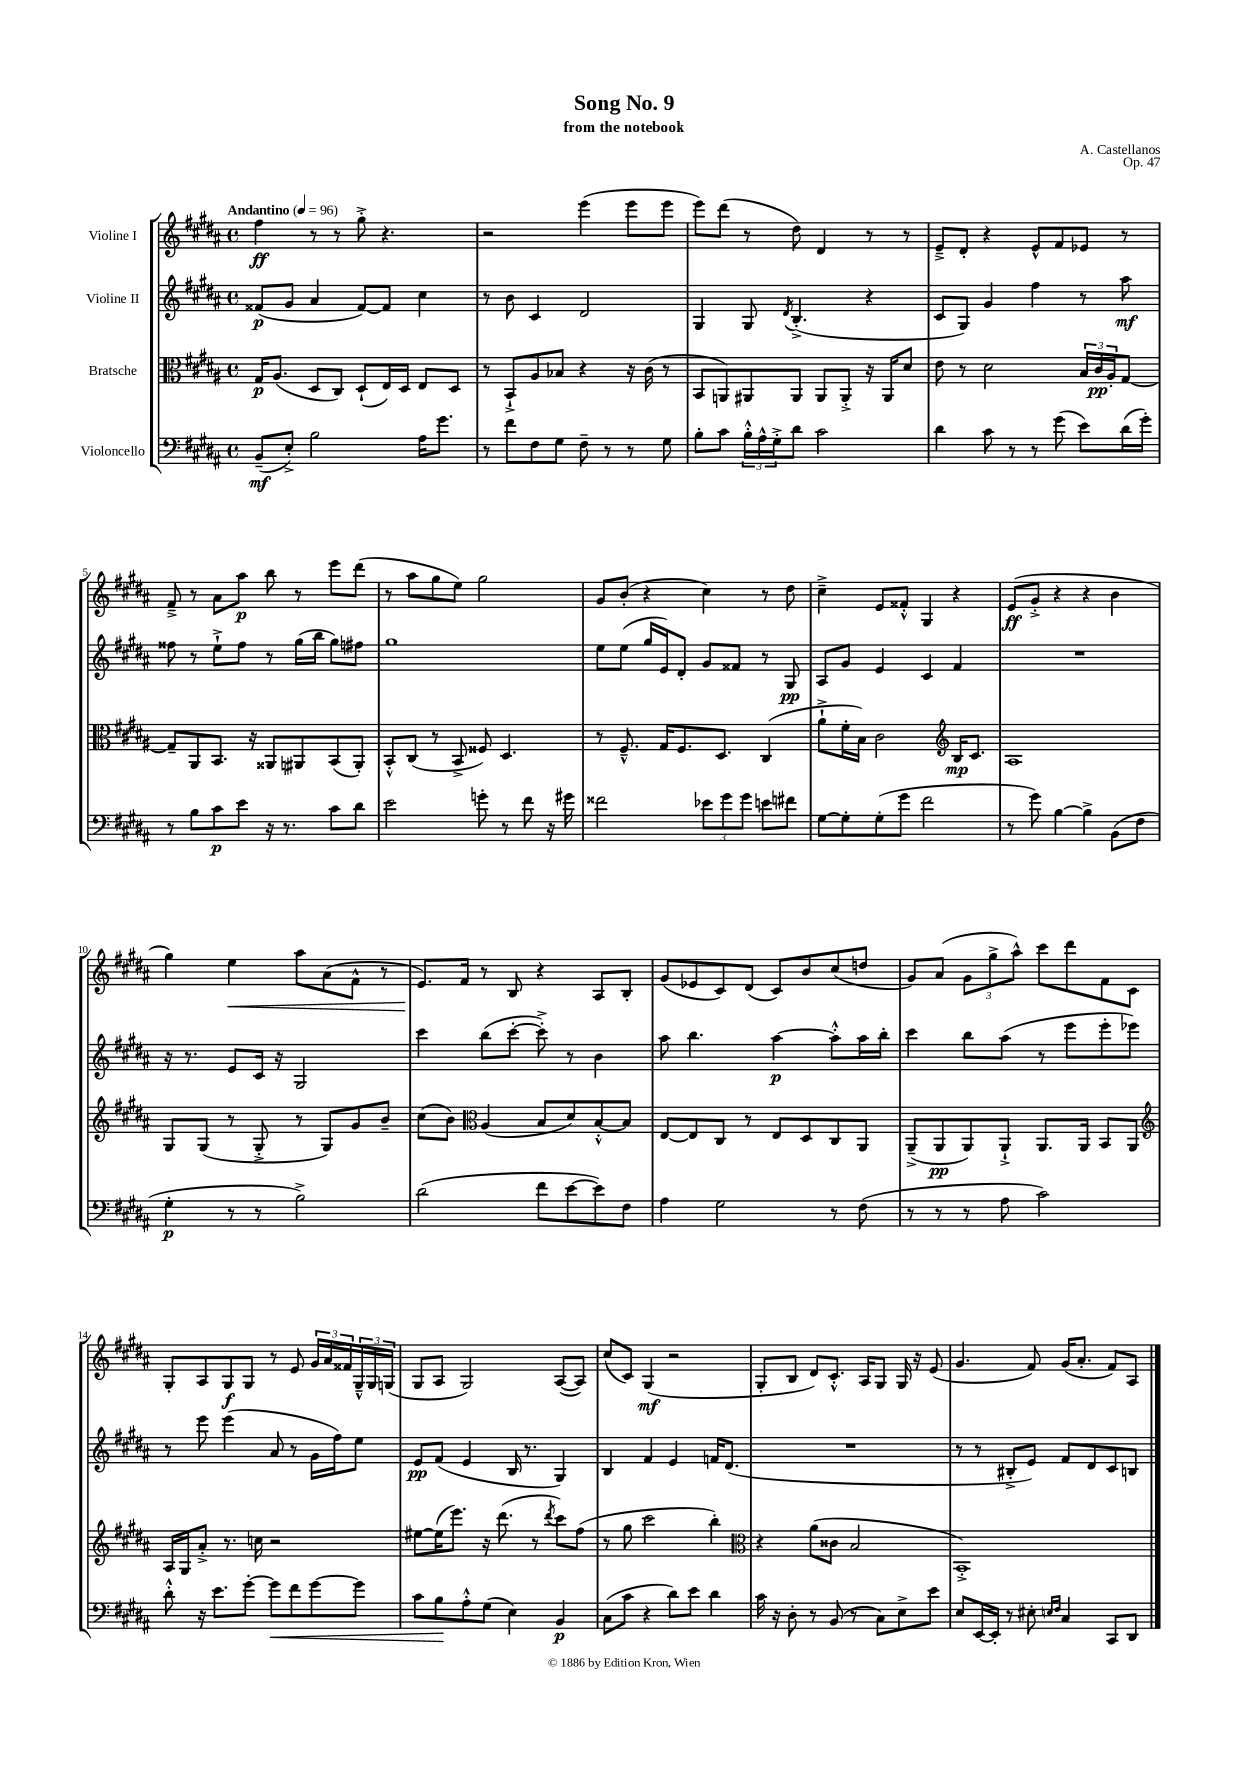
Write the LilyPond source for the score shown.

\header { title = "Song No. 9" composer = "A. Castellanos" subtitle = "from the notebook" opus = "Op. 47" }
<<
\new StaffGroup <<
\new Staff = "s0" \with { instrumentName = "Violine I" } {
    \clef treble \key b \major \defaultTimeSignature \time 4/4 \tempo "Andantino" 4 = 96
    fis''4\ff r8 r8 gis''8-.-> r4. |
    r2 e'''4( e'''8 e'''8 |
    e'''8) dis'''8( r8 dis''8) dis'4 r8 r8 |
    e'8---> dis'8-. r4 e'8-^ fis'8 ees'8 r8 |
    fis'8---> r8 ais'8 ais''8\p b''8 r8 e'''8 dis'''8( |
    r8 ais''8 gis''8 e''8) gis''2 |
    gis'8 b'8-.( r4 cis''4) r8 dis''8 |
    cis''4---> e'8 fisis'8-.-^ gis4 r4 |
    e'8\ff( gis'8-.-> r4 r4 b'4 |
    gis''4) e''4\< ais''8 ais'8( fis'8-^ r8 |
    e'8.\!) fis'16 r8 b8 r4 ais8 b8-. |
    gis'8( ees'8 cis'8) dis'8( cis'8) b'8 cis''8( d''8 |
    gis'8) ais'8( \tuplet 3/2 { gis'8 gis''8-> ais''8-^) } cis'''8 dis'''8 fis'8 cis'8 |
    gis8-. ais8 gis8\f gis8 r8 e'8 \tuplet 3/2 { gis'16 ais'16 fisis'16 } \tuplet 3/2 { gis16---^ gis16 g16( } |
    gis8 ais8 gis2) ais8~( ais8) |
    cis''8( cis'8) gis4\mf( r2 |
    gis8-. b8 dis'8) cis'8.-.-^ ais16 gis8 gis16 r16 e'8( |
    gis'4. fis'8) gis'16( ais'8.-. fis'8) ais8 \bar "|." |
}
\new Staff = "s1" \with { instrumentName = "Violine II" } {
    \clef treble \key b \major \defaultTimeSignature \time 4/4
    fisis'8\p( gis'8 ais'4 fisis'8~) fisis'8 cis''4 |
    r8 b'8 cis'4 dis'2 |
    gis4 gis8 \acciaccatura { dis'8 } b4.-.->( r4 |
    cis'8 gis8) gis'4 fis''4 r8 ais''8\mf |
    fisis''8 r8 e''8-!-> fisis''8 r8 gis''16( b''16 gis''8) fis''8 |
    gis''1 |
    e''8 e''8( gis''16 e'16) dis'8-. gis'8 fisis'8 r8 gis8\pp |
    ais8 gis'8 e'4 cis'4 fis'4 |
    R1 |
    r16 r8. e'8 cis'16 r16 gis2 |
    cis'''4 b''8( cis'''8~-. cis'''8-.->) r8 b'4 |
    ais''8 b''4. ais''4~\p ais''8-.-^ ais''16 b''16-. |
    cis'''4 b''8 ais''8( r8 e'''8 e'''8-. ees'''8) |
    r8 e'''8 e'''4( ais'8 r8 gis'16 fis''16) e''8 |
    e'8\pp fis'8( e'4 b16 r8. gis4) |
    b4 fis'4 e'4 f'16 dis'8.( |
    R1 |
    r8 r8 bis8-.-> e'8) fis'8 dis'8 cis'8 b8 \bar "|." |
}
\new Staff = "s2" \with { instrumentName = "Bratsche" } {
    \clef alto \key b \major \defaultTimeSignature \time 4/4
    gis16\p ais8.( dis8 cis8) dis8-!( e16) dis16 e8 dis8 |
    r8 b,8-!-> ais8 bes8 r4 r16 cis'16( r8 |
    b,8 a,8) ais,8 ais,8 ais,8 ais,8-.-> r16 ais,16 dis'8 |
    e'8 r8 dis'2 \tuplet 3/2 { b16 cis'16\pp ais16-. } gis8~ |
    gis8-- ais,8 b,8. r16 aisis,8 ais,8 b,8( ais,8-.) |
    b,8-.-^ cis8( r8 b,8-> fisis8) dis4. |
    r8 fis8.---^ gis16 fis8. dis8. cis4( |
    ais'8-!-> fis'16-. b16) cis'2 \clef treble b16\mp cis'8. |
    ais1 |
    gis8 gis8( r8 gis8-.-> r8 gis8) gis'8 b'8-- |
    cis''8( b'8) \clef alto ais4( b8 dis'8) b8~-.-^ b8 |
    e8~ e8 cis8 r8 e8 dis8 cis8 ais,8 |
    ais,8--->( ais,8\pp ais,8) ais,8-!-> ais,8. ais,16 b,8 ais,8 |
    \clef treble ais16 gis16 ais'8-.-> r8. c''16 r2 |
    eis''8~ eis''16( e'''8.) r16 dis'''8.( r8 \acciaccatura { dis'''8 } cis'''8) fis''8( |
    r8 gis''8 cis'''2 b''4-.) |
    \clef alto r4 ais'8( cisis'8 b2 |
    b,1-.->) \bar "|." |
}
\new Staff = "s3" \with { instrumentName = "Violoncello" } {
    \clef bass \key b \major \defaultTimeSignature \time 4/4
    b,8--\mf( e8-.->) b2 ais16 gis'8. |
    r8 fis'8 fis8 gis8 fis8-- r8 r8 gis8 |
    b8-. cis'8 \tuplet 3/2 { b16-.-^ ais16-^ gis16-.-> } dis'8 cis'2 |
    dis'4 cis'8 r8 r8 gis'8( e'8) dis'16( gis'16-.) |
    r8 b8 cis'8\p e'8 r16 r8. cis'8 dis'8 |
    e'2 g'8-. r8 fis'8 r16 gis'16 |
    fisis'2 \tuplet 3/2 { ees'8 gis'8 gis'8 } e'8 fis'8 |
    gis8~ gis8-. gis8-.( gis'8 fis'2 |
    r8 gis'8) b4~ b4-> b,8( fis8 |
    gis4-.\p r8 r8 b2->) |
    dis'2( fis'8 e'8~ e'8) fis8 |
    ais4 gis2 r8 fis8( |
    r8 r8 r8 ais8 cis'2) |
    dis'8-.-^ r16 e'8. gis'8~-. gis'8\< fis'8 gis'8~ gis'8 |
    cis'8 b8\! ais8-.-^ gis8( e4) b,4\p |
    cis8( cis'8 r4 dis'8) e'8 dis'4 |
    cis'16 r16 dis8-. r8 b,8( r8 cis8) e8-> e'8 |
    e8 e,16~ e,16-. r8 eis8-. \grace { e16 fis16 } cis4 cis,8 dis,8 \bar "|." |
}
>>
>>
